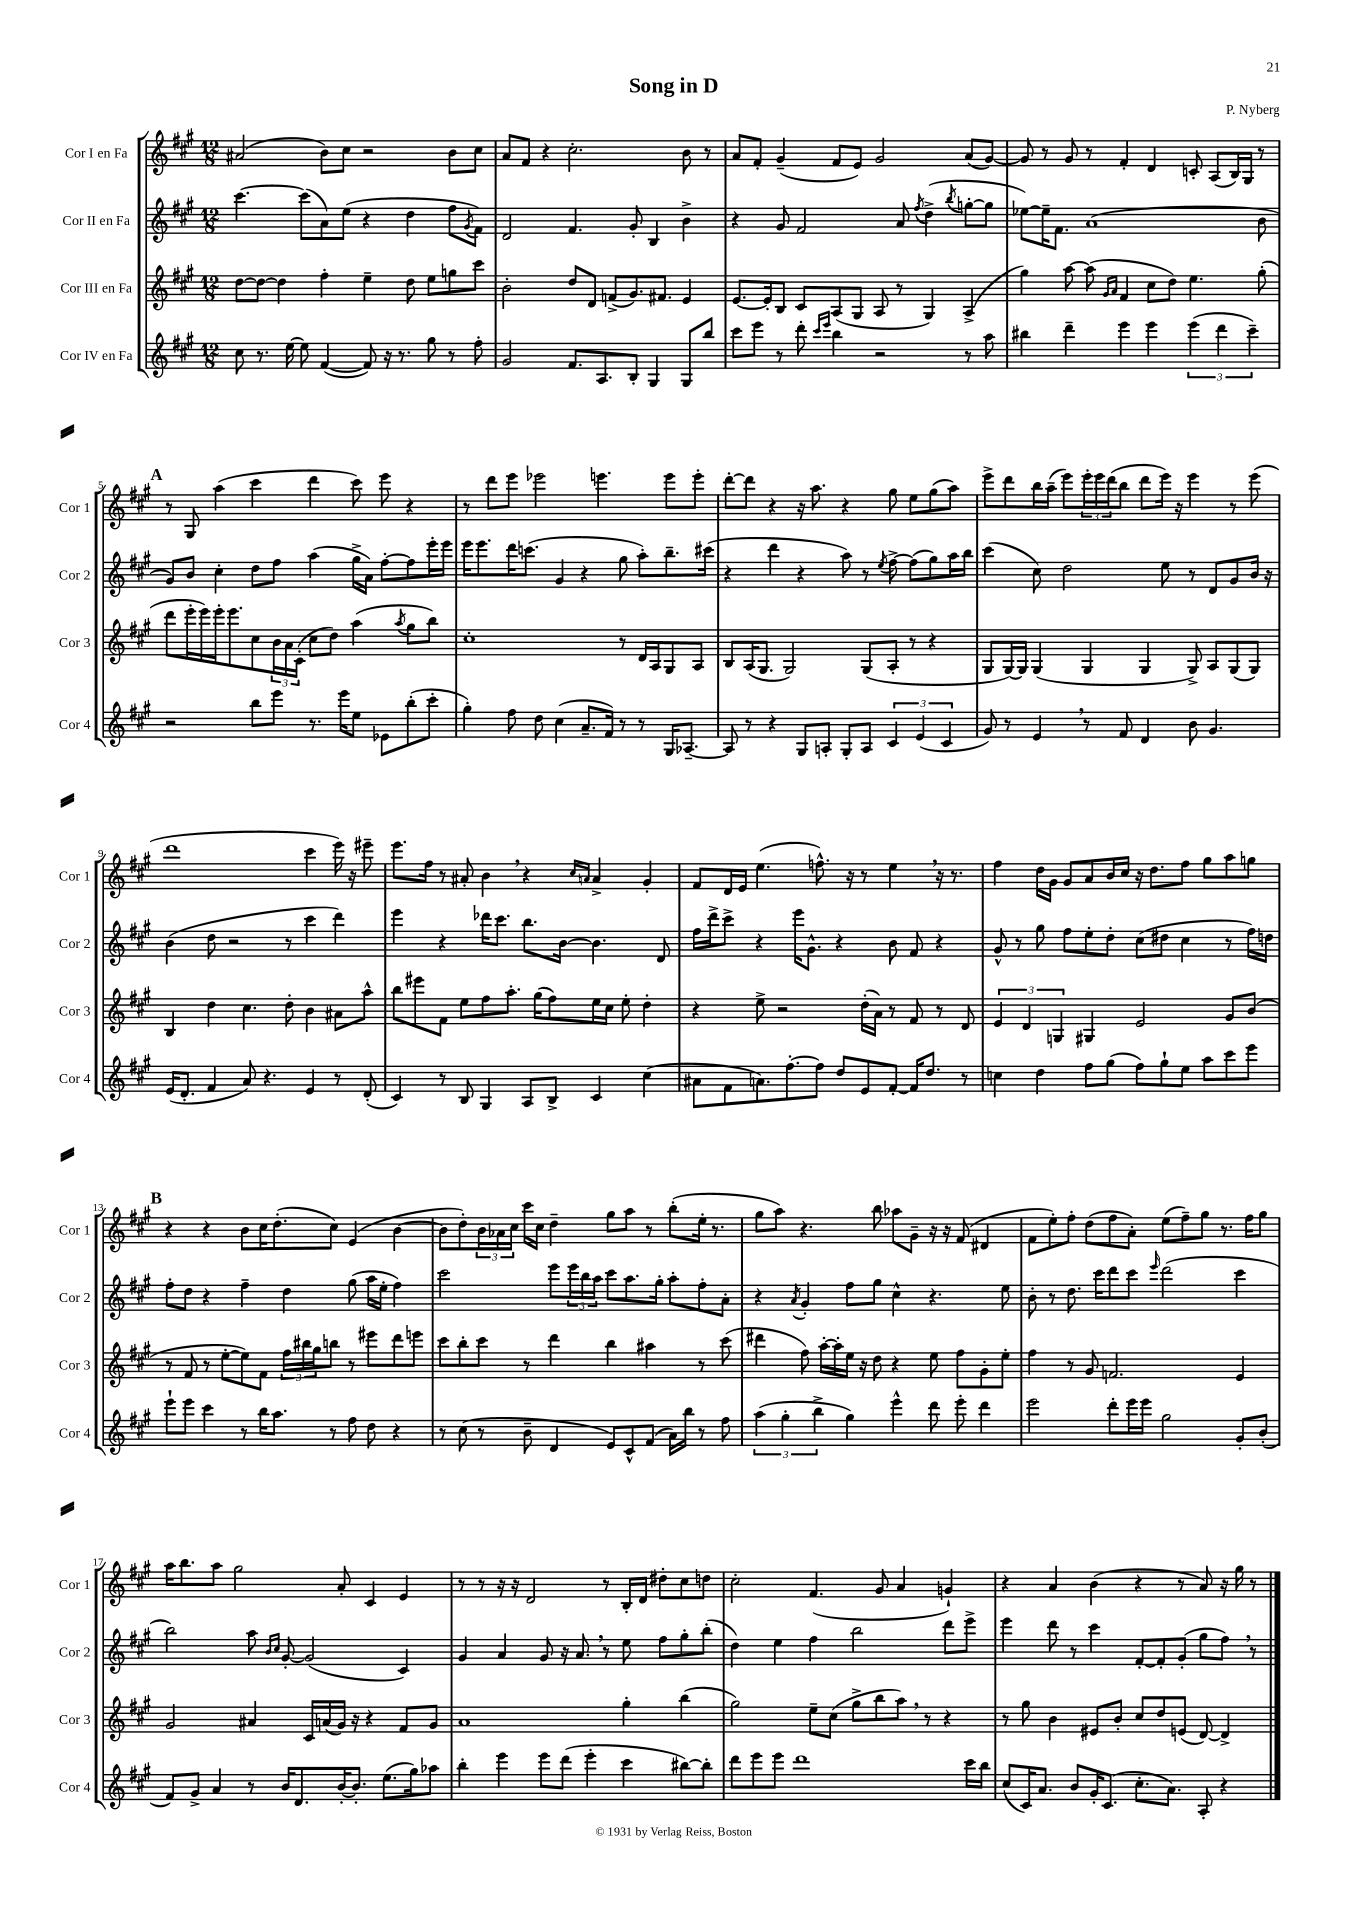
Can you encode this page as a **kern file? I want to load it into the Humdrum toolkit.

**kern	**kern	**kern	**kern
*staff4	*staff3	*staff2	*staff1
*clefG2	*clefG2	*clefG2	*clefG2
*k[f#c#g#]	*k[f#c#g#]	*k[f#c#g#]	*k[f#c#g#]
*M12/8	*M12/8	*M12/8	*M12/8
8cc#	[8dd	[4.ccc#	(2a#
8.r	8dd_	.	.
.	4dd]	.	.
[16ee	.	.	.
8ee]	.	(8ccc#]	.
([4f#	4ff#'	8a)	8b)
.	.	(8ee	8cc#
8f#])	4ee~	4r	2r
16r	.	.	.
8.r	.	.	.
.	8dd	4dd	.
8gg#	8ee	.	.
8r	8gg	8ff#	8b
.	.	8qg#	.
8ff#'	8ccc#	8f#)	8cc#
=	=	=	=
2g#	2b'	2d	8a
.	.	.	8f#
.	.	.	4r
8.f#	8dd	4.f#	2.cc#'
.	8d	.	.
8.A	.	.	.
.	(8f^	.	.
8B'	8.g#)	8g#'	.
4G#	.	4B	.
.	8.f#	.	.
8G#	4e	4b^	8b
8bb	.	.	8r
=	=	=	=
8ccc#	[8.e	4r	8a
8eee	.	.	8f#'
.	16e']	.	.
8r	8B	8g#	(4g#~
8ddd'	8c#	2f#	.
16qqccc#	.	.	.
16qqeee	.	.	.
4bb	(8A	.	8f#
.	8G#	.	8e)
2r	8A	.	2g#
.	8r	8a	.
.	.	8qff#	.
.	4G#)	(4dd^	.
.	.	8qbb	.
8r	(4A^	[8gg'	(8a
8aa	.	8gg]	[8g#)
=	=	=	=
4bb#	4gg#)	[8ee-)	8g#]
.	.	16ee-~]	8r
.	.	8.f#	.
4ddd~	[8aa	.	8g#
.	(8aa]	(1a	8r
.	16qqg#	.	.
.	16qqa	.	.
4eee	4f#	.	4f#'
4eee	8cc#	.	4d
.	8dd)	.	.
(6eee	4.ee	.	8c'
.	.	.	(8A
6ddd	.	.	.
.	.	.	16B)
.	.	.	16G#
6ccc#~)	.	.	.
.	(8gg#'	8b	8r
=	=	=	=
2r	8ddd	8g#)	8r
.	16eee'	8b	8G#
.	16eee)	.	.
.	16eee'	4cc#'	(4aa
.	8.eee	.	.
8bb	8cc#	8dd	4ccc#
8eee	24b	8ff#	.
.	24a	.	.
.	(24c#'	.	.
8.r	8cc#	(4aa	4ddd
.	8dd)	.	.
16eee	.	.	.
8ee	(4aa	16gg#^	8ccc#)
.	.	16a)	.
8e-	.	[8ff#'	8eee
.	8qaa	.	.
(8bb'	8gg#	8ff#]	4r
8ccc#'	8bb)	16eee'	.
.	.	16eee	.
=	=	=	=
4gg#')	1cc#'	16eee	8r
.	.	8.eee	.
.	.	.	8ddd
8ff#	.	16ddd	8eee
.	.	(8.ccc	.
8dd	.	.	2eee-
(4cc#	.	4g#	.
8.a~	.	4r	.
.	.	.	4.eee
16f#)	.	.	.
8r	8r	8gg#	.
8r	16d	8aa')	.
.	16A	.	.
16G#	8G#	8.bb~	8eee
[8.A-~	.	.	.
.	8A	.	8eee'
.	.	(16ccc#	.
=	=	=	=
8A-]	8B	4r	[8ddd'
8r	(16A	.	8ddd]
.	8.G#	.	.
4r	.	4ddd	4r
.	2G#)	.	.
8G#	.	4r	16r
.	.	.	8.aa
8A'	.	.	.
8G#'	.	8aa)	4r
8A	(8G#	8r	.
.	.	8qee	.
6c#	8A'	[8ff#^	8gg#
.	8r	(8ff#]	8ee
(6e	.	.	.
.	4r	8gg#)	(8gg#
6c#	.	.	.
.	.	16aa	8aa)
.	.	16bb	.
=	=	=	=
8g#)	8G#	(4ccc#	8eee^
8r	[16G#)	.	8ddd
.	16G#]	.	.
4e	(4G#	8cc#)	16bb
.	.	.	(16aa~
.	.	2dd	8eee)
8r	4G#	.	24eee'
.	.	.	24eee
.	.	.	(24ddd
8f#	.	.	8bb
4d	4G#	.	8ddd
.	.	8ee	16eee)
.	.	.	16r
8b	8G#^)	8r	4eee
4.g#	8A	8d	.
.	(8G#	8g#	8r
.	8G#)	16b	(8eee
.	.	16r	.
=	=	=	=
(16e	4B	(4b	1ddd
8.d'	.	.	.
4f#	4dd	8dd	.
.	.	2r	.
8a)	4.cc#	.	.
4.r	.	.	.
.	8dd'	8r	.
4e	4b	4ccc#	4ccc#
8r	8a#	4ddd)	16eee)
.	.	.	16r
(8d'	8aa^^	.	8eee#~
=	=	=	=
4c#)	8bb	4eee	8.eee
.	8eee#	.	.
.	.	.	16ff#
8r	8f#	4r	8r
8B	8ee	.	8a#'
4G#	8ff#	16ddd-	4b
.	.	8.ccc#	.
.	8.aa'	.	.
8A	.	8.bb	4r
.	(16gg#	.	.
8B^	8ff#)	.	.
.	.	[16b	.
.	.	.	16qqcc#
.	.	.	16qqa
4c#	16ee	4.b]	4a^
.	16cc#	.	.
.	8ee'	.	.
(4cc#	4dd'	.	4g#'
.	.	8d	.
=	=	=	=
8a#	4r	16ff#	8f#
.	.	16ddd^	.
8f#	.	8ccc#^	16d
.	.	.	16e
8.a)	8ee^	4r	(4.ee
.	2r	.	.
[8.ff#'	.	.	.
.	.	16eee	.
.	.	8.g#^^	.
8ff#]	.	.	8.ff^^)
8dd	.	4r	.
.	.	.	16r
8e	(16dd'	.	8r
.	16a)	.	.
[8f#'	8r	8b	4ee
16f#]	8f#	8f#	.
8.dd	.	.	.
.	8r	4r	16r
.	.	.	8.r
8r	8d	.	.
=	=	=	=
4cc	6e	8g#^^	4ff#
.	.	8r	.
.	6d	.	.
4dd	.	8gg#	16dd
.	.	.	16g#
.	6G	.	.
.	.	8ff#	8g#
8ff#	4G#	8ee'	8a
(8gg#	.	8dd'	16b
.	.	.	16cc#
8ff#)	2e	(8cc#	16r
.	.	.	8.dd
8gg#`	.	8dd#	.
8ee	.	4cc#	8ff#
8aa	.	.	8gg#
8ccc#	8g#	8r	8aa
8eee	(8b	16ff#)	8gg
.	.	16dd	.
=	=	=	=
8eee`	8r	8ff#'	4r
8eee	8f#	8dd	.
4ccc#	8r	4r	4r
.	[8ee'	.	.
8r	8ee])	4ff#~	8b
16bb	8f#	.	16cc#
8.aa	.	.	(8.dd'
.	24ff#	4dd	.
.	24bb#	.	.
.	24gg#	.	.
8r	8bb	.	8cc#)
8ff#	8r	(8gg#	(4e
8dd	8eee#	16aa	.
.	.	16ee'	.
4r	8ddd	4ff#)	[4b
.	8eee	.	.
=	=	=	=
8r	8ccc#	2ccc#	8b]
(8cc#	8bb'	.	8dd')
8r	8ccc#	.	24b
.	.	.	24a-
.	.	.	24cc#
8b~	8r	.	16ccc#
.	.	.	16cc#
4d	4ddd	8eee	4dd~
.	.	24eee	.
.	.	24bb	.
.	.	24aa	.
8e)	4bb	8ccc#	8gg#
8c#^^	.	8.aa	8aa
(8f#	4aa#	.	8r
.	.	16gg#'	.
16a)	.	8aa'	(8bb'
16bb	.	.	.
8r	8r	8ff#'	16ee'
.	.	.	8.r
8ff#	(8ccc#	8a'	.
=	=	=	=
(6aa	4ddd#	4r	8gg#
.	.	.	8aa)
6gg#'	.	.	.
.	.	8qa	.
.	8ff#)	4g#'	4.r
6bb^	.	.	.
.	[16aa'	.	.
.	16aa']	.	.
4gg#)	16ee	8ff#	.
.	16r	.	.
.	8dd	8gg#	8bb
4eee^^	4r	4cc#^^	8aa-
.	.	.	8g#~
8ddd	8ee	4.r	16r
.	.	.	16r
8eee'	8ff#	.	(8f#
4ddd	8g#'	.	4d#
.	8ee'	8ee	.
=	=	=	=
2eee	4ff#	8b'	8f#
.	.	8r	8ee')
.	8r	8.dd	8ff#'
.	8g#	.	(8dd
.	.	16ccc#	.
8ddd'	2.f	8ddd	8ff#
16eee	.	8ccc#	8a')
16eee	.	.	.
.	.	16qqeee	.
2gg#	.	(2ddd	(8ee
.	.	.	8ff#~)
.	.	.	8gg#
.	.	.	8.r
8g#'	4e	4ccc#	.
.	.	.	16ff#
(8b'	.	.	8gg#
=	=	=	=
8f#)	2g#	2bb)	16aa
.	.	.	8.bb
8g#^	.	.	.
4a	.	.	8aa
.	.	.	2gg#
8r	4a#	8aa	.
.	.	16qqb	.
.	.	16qqcc#	.
16b	.	[8g#'	.
8.d	.	.	.
.	16c#	(2g#]	.
.	(16a	.	.
[16b'	16g#)	.	8a'
8.b']	16r	.	.
.	4r	.	4c#
(8.ee	.	.	.
.	8f#	4c#)	4e
16gg#)	.	.	.
8aa-	8g#	.	.
=	=	=	=
4bb'	1a	4g#	8r
.	.	.	8r
4eee	.	4a	16r
.	.	.	16r
.	.	.	2d
8eee	.	8g#	.
(8ddd	.	16r	.
.	.	8.a	.
4eee'	.	.	.
.	.	8r	8r
4ccc#	4gg#'	8ee	16B'
.	.	.	16d
.	.	8ff#	8dd#'
[8bb#)	(4bb	8gg#'	8cc#
8bb#']	.	(8bb'	8dd
=	=	=	=
8ddd	2gg#)	4dd)	2cc#'
8eee	.	.	.
8eee	.	4ee	.
1ddd	.	.	.
.	8ee~	4ff#	(4.f#
.	(8cc#	.	.
.	8gg#^	2bb	.
.	8bb	.	8g#
.	8aa)	.	4a
.	8r	.	.
.	4r	8ddd	4g`)
16ccc#	.	8eee^	.
16bb	.	.	.
=	=	=	=
(8cc#	8r	4eee	4r
16c#)	8gg#	.	.
8.a	.	.	.
.	4b	8ddd	4a
8b	.	8r	.
16g#'	8e#	4ccc#	(4b
(8.c#	.	.	.
.	8b'	.	.
8.cc#'	8cc#	[8f#'	4r
.	8dd	8f#']	.
8.a)	.	.	.
.	(8e	(8g#'	8r
8A'	[8d)	8gg#	8a)
4r	4d^]	8ff#)	16r
.	.	.	16gg#
.	.	8r	8r
==	==	==	==
*-	*-	*-	*-
